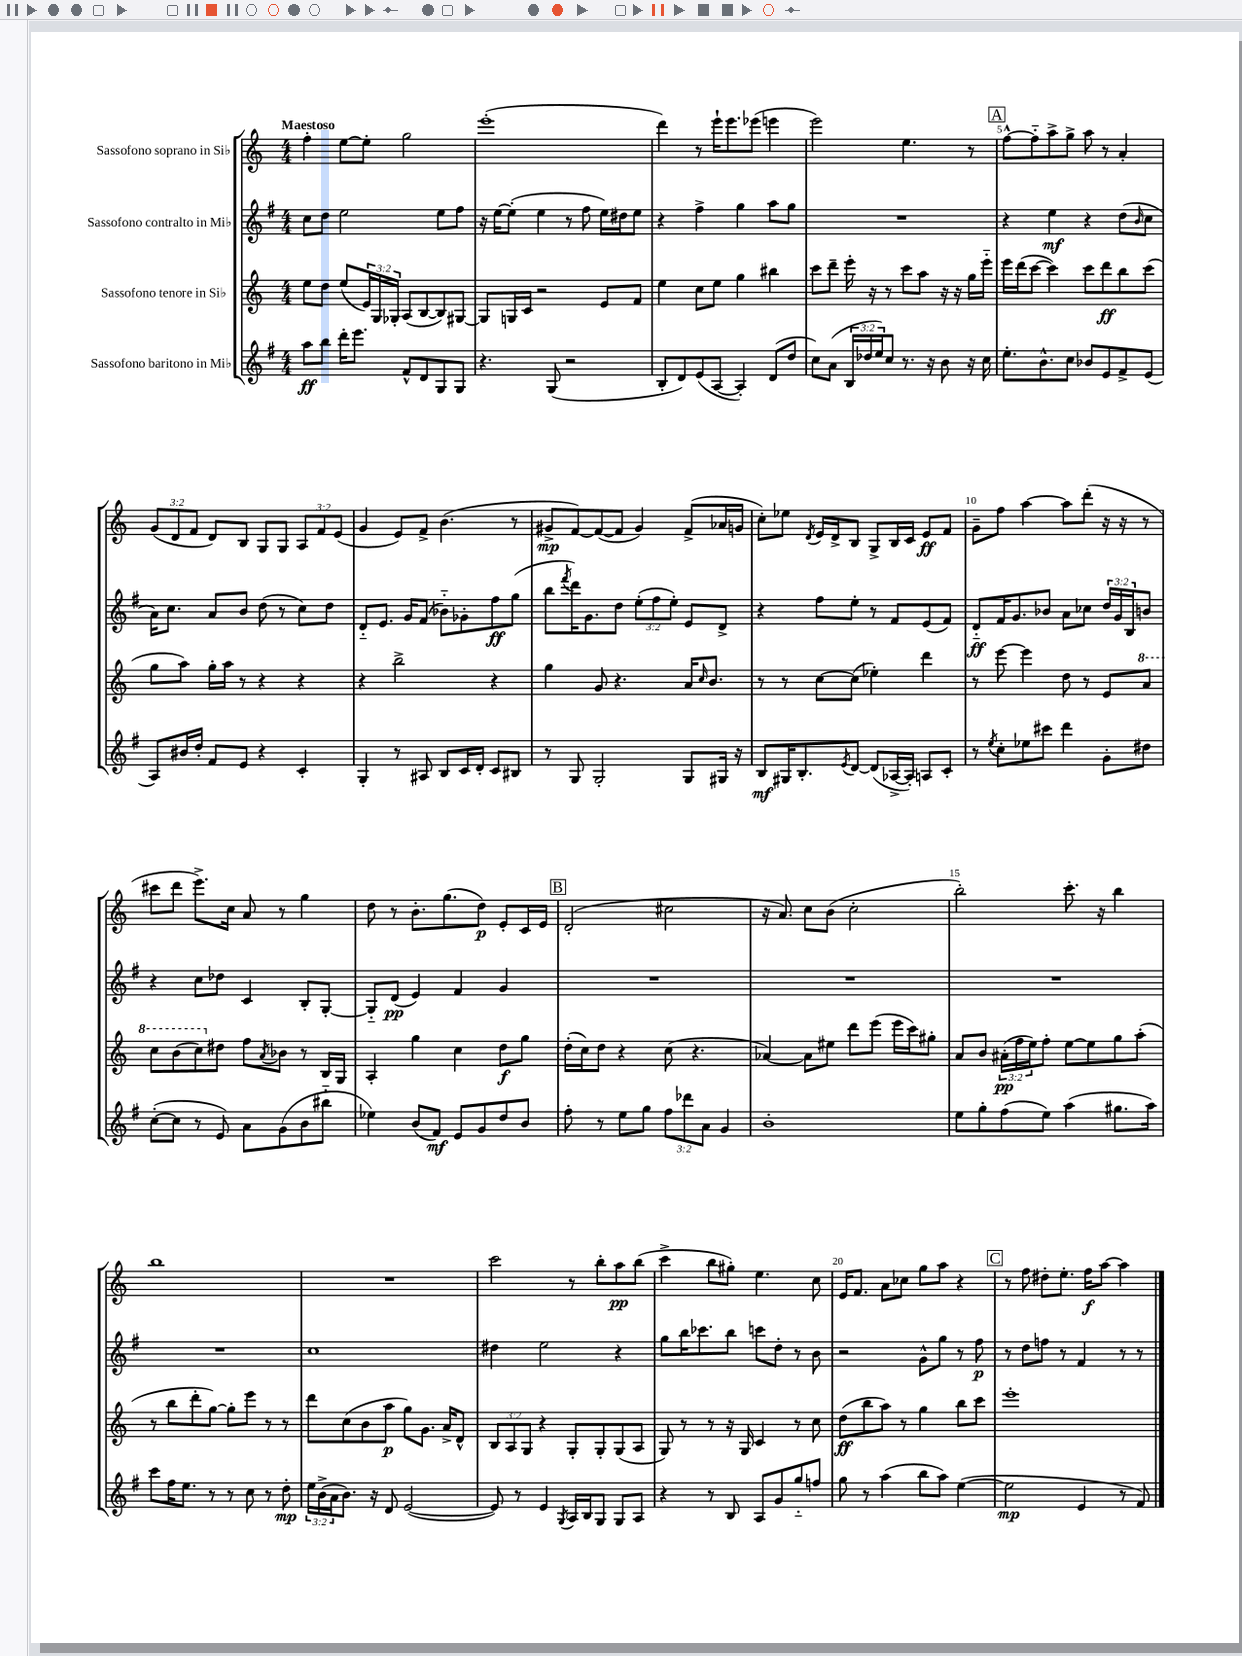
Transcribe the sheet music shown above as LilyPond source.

<<
\new StaffGroup <<
\new Staff = "s0" \with { instrumentName = "Sassofono soprano in Sib" } {
    \clef treble \key c \major \numericTimeSignature \time 4/4 \override Staff.TupletNumber.text = #tuplet-number::calc-fraction-text \tempo "Maestoso"
    f''4-. e''8~ e''8-. g''2 |
    e'''1-.( |
    d'''4) r8 e'''16-! e'''8. ees'''8( e'''4 |
    e'''2) e''4. r8 |
    \mark \markup { \box "A" } f''8~-^ f''8-_ a''8-> g''8-> a''8 r8 a'4-. |
    \tuplet 3/2 { g'8( d'8 f'8 } d'8) b8 g8 g8 \tuplet 3/2 { a8 f'8 e'8( } |
    g'4 e'8) f'8-> b'4.( r8 |
    gis'8->\mp f'8~) f'8~( f'8 gis'4) f'8->( aes'16 g'16 |
    c''8-.) ees''8 \acciaccatura { d'8 } e'16 d'16-> b8 g8-> b16 c'16 e'8\ff f'8 |
    g'8-- f''8 a''4~ a''8 d'''8-.( r16 r16 r8 |
    cis'''8 d'''8 e'''8.->) c''16 a'8 r8 g''4 |
    d''8 r8 b'8.-. g''8.( d''8\p) e'8-. c'16 e'16 |
    \mark \markup { \box "B" } d'2-.( cis''2 |
    r16 a'8.) c''8 b'8( c''2-. |
    b''2-.) c'''8.-. r16 b''4 |
    b''1 |
    R1 |
    c'''2 r8 b''8-. a''8\pp b''8( |
    c'''4-> b''8 gis''8-.) e''4. c''8 |
    e'16 f'8. a'8 ces''8 g''8 a''8 r4 |
    \mark \markup { \box "C" } r8 f''8 dis''8-. e''8.-. f''16\f a''8~ a''4 \bar "|." |
}
\new Staff = "s1" \with { instrumentName = "Sassofono contralto in Mib" } {
    \clef treble \key g \major \numericTimeSignature \time 4/4 \override Staff.TupletNumber.text = #tuplet-number::calc-fraction-text
    c''8 d''8 e''2 e''8 fis''8 |
    r16 e''16~ e''8-.( e''4 r8 fis''8 e''16) dis''16 e''8 |
    r4 fis''4-> g''4 a''8 g''8 |
    R1 |
    \mark \markup { \box "A" } r4 e''4\mf r4 d''8( \grace { b'16 } c''8 |
    a'16) c''8. a'8 b'8 d''8( r8 c''8) d''8 |
    d'8-_ e'8. g'16 fis'8( bes'8-_) ges'8-. fis''8\ff g''8( |
    b''8 \acciaccatura { fis'''8 } d'''16) g'8. d''8 \tuplet 3/2 { e''8-.( fis''8 e''8-.) } e'8 d'8-> |
    r4 fis''8 e''8-. r8 fis'8 e'8( fis'8) |
    d'8-_\ff fis'16 g'8. bes'8 a'8 ces''8 \tuplet 3/2 { d''16 g'16 b16 } b'8 |
    r4 c''8 des''8 c'4 b8-. g8~-. |
    g8-_ d'8\pp( e'4) fis'4 g'4 |
    \mark \markup { \box "B" } R1 |
    R1 |
    R1 |
    R1 |
    c''1 |
    dis''4 e''2 r4 |
    g''8 b''16 ces'''8. b''8 c'''8 d''8-. r8 b'8 |
    r2 g'8-^ g''8 r8 fis''8\p |
    \mark \markup { \box "C" } r8 d''8 f''8 r8 fis'4 r8 r8 \bar "|." |
}
\new Staff = "s2" \with { instrumentName = "Sassofono tenore in Sib" } {
    \clef treble \key c \major \numericTimeSignature \time 4/4 \override Staff.TupletNumber.text = #tuplet-number::calc-fraction-text
    e''8 d''8 e''8( \tuplet 3/2 { e'16) g16 ges16-. } a8( b8~ b8) gis8~ |
    gis8 g16 c'16 r2 e'8 f'8 |
    e''4 c''8 e''8 g''4 bis''4 |
    c'''8 d'''8-- e'''16-. r16 r8 c'''8 a''8 r16 r16 g''16 e'''16-_ |
    \mark \markup { \box "A" } e'''16 d'''16( c'''8~ c'''4) c'''8 d'''8\ff b''8 c'''8( |
    g''8 a''8) g''16-. a''16 r8 r4 r4 |
    r4 b''2-> r4 |
    g''4 g'8 r4. a'16 \grace { c''16 } b'8. |
    r8 r8 c''8~ c''8( ees''4-.) d'''4 |
    r8 e'''8~ e'''4 d''8 r8 e'8 \ottava #1 a''8 |
    c'''8 b''8( c'''8) \ottava #0 dis''8 f''8 \acciaccatura { a'8 } bes'8 r8 b16 g16 |
    a4-. g''4 c''4 d''8\f g''8 |
    \mark \markup { \box "B" } d''16-.( c''16) d''8 r4 c''8( r4. |
    aes'4~) aes'8 eis''8 d'''8 e'''8( e'''16 c'''16) gis''8-. |
    a'8 b'8 \tuplet 3/2 { ais'16-.\pp( f''16 e''16) } f''8-. e''8~ e''8 g''8 a''8-.( |
    r8 b''8 d'''8-. g''8~) g''8-. e'''8 r8 r8 |
    d'''8 c''8( b'8 a''8\p g''8) g'8. a'16-> d'8-^ |
    \tuplet 3/2 { b8 a8 g8 } r4 g8-. g8-. g8( a8 |
    g8) r8 r8 r16 g16 c'4 r8 c''8 |
    d''8\ff( b''8 a''8) r8 g''4 b''8 c'''8 |
    \mark \markup { \box "C" } e'''1-. \bar "|." |
}
\new Staff = "s3" \with { instrumentName = "Sassofono baritono in Mib" } {
    \clef treble \key g \major \numericTimeSignature \time 4/4 \override Staff.TupletNumber.text = #tuplet-number::calc-fraction-text
    a''8\ff b''8 d'''16-. e'''8. fis'8-^ d'8 g8 g8 |
    r4. g8( r2 |
    b8-. d'8) e'8( a8~ a4-.) d'8( d''8 |
    c''8) a'8( \tuplet 3/2 { b16 des''16 e''16) } c''8 r8. r16 b'8 r16 c''16 |
    \mark \markup { \box "A" } e''8.-. b'8.-^ c''8 bes'8 e'8 fis'8-> e'8( |
    a8) bis'16 d''16-. fis'8 e'8 r4 c'4-. |
    g4-. r8 ais8 b8 c'16 d'16-. c'8 bis8 |
    r8 g8 g2-. g8 gis16 r16 |
    b8\mf gis16 b8.-. \acciaccatura { e'8 } d'8~ d'8( aes16~-> aes16-.) a8 c'8-. |
    r8 \acciaccatura { e''8 } c''8-. ees''8 cis'''8 d'''4 g'8-. dis''8 |
    c''8~-.( c''8 r8 e'8) a'8 g'8( b'8 bis''8-_ |
    ees''4) b'8( fis'8\mf) e'8 g'8 d''8 b'8 |
    \mark \markup { \box "B" } fis''8-. r8 e''8 g''8 \tuplet 3/2 { fis''8 des'''8 a'8 } g'4 |
    b'1-. |
    e''8 g''8-. fis''8( e''8) a''4( gis''8. a''16) |
    c'''8 fis''16 e''8. r8 r8 c''8 r8 d''8-.\mp |
    \tuplet 3/2 { e''16 b'16->( a'16 } b'8.) r16 d'8 e'2~( |
    e'8) r8 e'4 \acciaccatura { g8 } a16 b16 g8 g8 a8 |
    r4 r8 b8 a8 g'8 g''8-_ f''8 |
    g''8 r8 a''4( b''8 a''8) e''4~( |
    \mark \markup { \box "C" } e''2\mp e'4 r8 fis'8) \bar "|." |
}
>>
>>
\layout { \context { \Score \override BarNumber.break-visibility = ##(#f #t #t) barNumberVisibility = #(every-nth-bar-number-visible 5) } }
